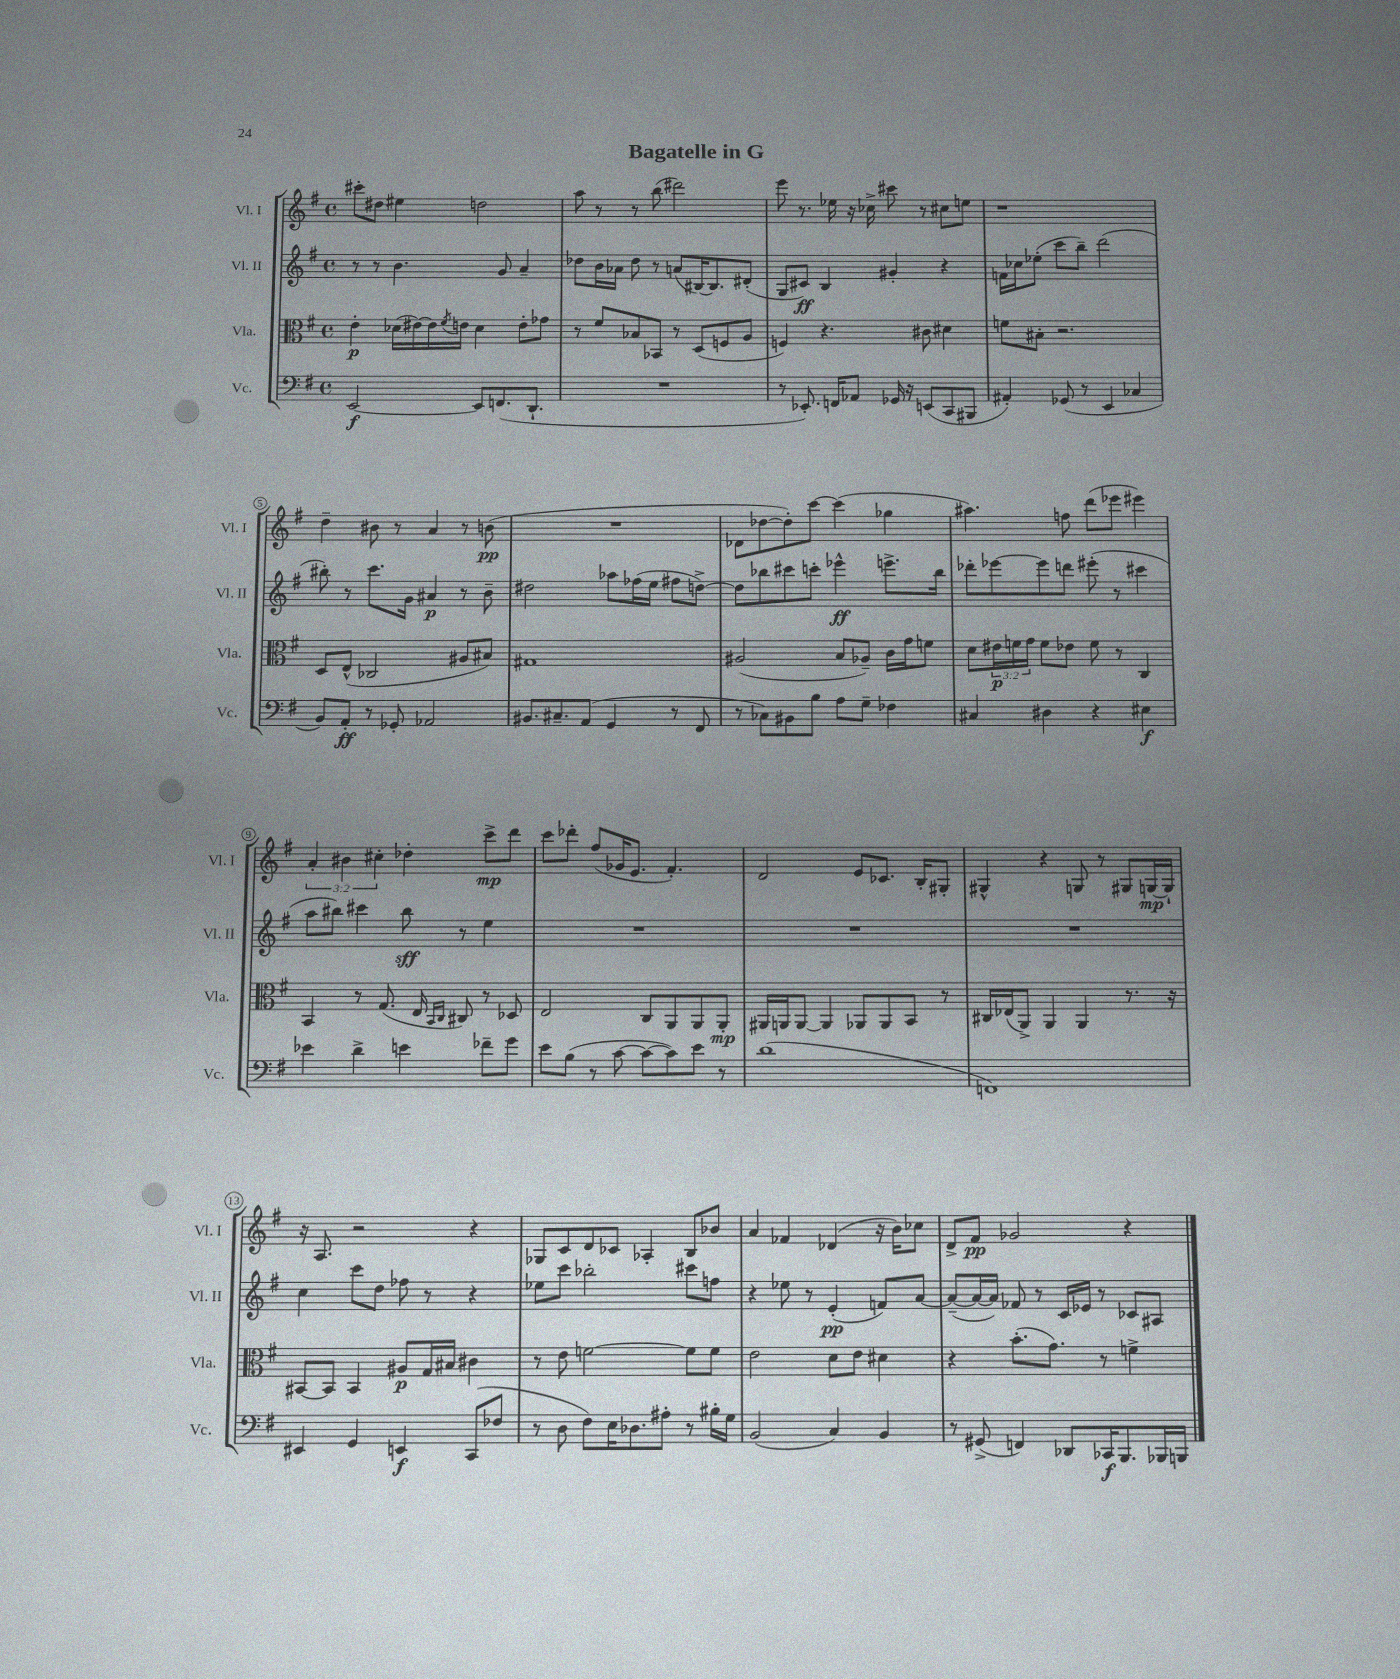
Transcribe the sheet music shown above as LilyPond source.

\header { title = "Bagatelle in G" }
<<
\new StaffGroup <<
\new Staff = "s0" \with { instrumentName = "Vl. I" shortInstrumentName = "Vl. I" } {
    \clef treble \key g \major \defaultTimeSignature \time 4/4 \override Staff.TupletNumber.text = #tuplet-number::calc-fraction-text
    cis'''8-. dis''8 eis''4 d''2 |
    a''8 r8 r8 b''8( dis'''2) |
    e'''8 r8. ees''16 r16 ces''16-> cis'''8 r8 cis''8 e''8 |
    r1 |
    d''4-- bis'8 r8 a'4 r8 b'8\pp( |
    R1 |
    des'8 des''8~ des''8-.) c'''8~ c'''4( ges''4 |
    ais''4.) f''8 d'''8( ees'''8 eis'''4) |
    \tuplet 3/2 { a'4-. bis'4 cis''4-. } des''4-. c'''8->\mp d'''8 |
    c'''8 des'''8-. fis''8( ges'16 e'8. fis'4.-.) |
    d'2 e'8 ces'8. b16-. gis8-. |
    gis4-^ r4 g8 r8 gis8 g16~\mp g16-! |
    r16 a8. r2 r4 |
    ges8 c'8 d'8 ces'8 aes4-. b8 bes'8 |
    a'4 fes'4 des'4( r16 b'16) ces''8 |
    d'8-> fis'8\pp ges'2 r4 \bar "|." |
}
\new Staff = "s1" \with { instrumentName = "Vl. II" shortInstrumentName = "Vl. II" } {
    \clef treble \key g \major \defaultTimeSignature \time 4/4
    r8 r8 b'4. g'8 a'4-- |
    des''8 b'16 aes'16 des''8 r8 a'8( bis16~) bis8. dis'8-.( |
    g8 cis'8\ff) b4 gis'4-. r4 |
    f'16 ces''16 ees''8-.( c'''8 b''8--) d'''2( |
    bis''8-.) r8 c'''8. g'16 ais'4\p r8 b'8-- |
    dis''2 aes''8 fes''16( e''16 fis''8 d''8~->) |
    d''8 bes''8 cis'''8 c'''8-. ees'''4-^\ff e'''8.-> bes''16 |
    des'''8-. ees'''8~ ees'''8 d'''8 eis'''8-.( r8 cis'''4 |
    a''8 bis''8) cis'''4 bis''8\sff r8 e''4 |
    R1 |
    R1 |
    R1 |
    c''4 c'''8 d''8 fes''8 r8 r4 |
    ees''8 c'''8 bes''2-. cis'''8 f''8 |
    r4 ees''8 r8 e'4-.\pp( f'8) a'8~ |
    a'8~--( a'16~ a'16) fes'8 r8 c'16 ees'16 r8 ces'8 ais8 \bar "|." |
}
\new Staff = "s2" \with { instrumentName = "Vla." shortInstrumentName = "Vla." } {
    \clef alto \key g \major \defaultTimeSignature \time 4/4 \override Staff.TupletNumber.text = #tuplet-number::calc-fraction-text
    e'4-.\p des'16( eis'16~) eis'16 \acciaccatura { fis'8 } e'16 des'4 e'8-. ges'8 |
    r8 fis'8 bes8 bes,8 r8 d8( f8 a8 |
    f4) r4. cis'8 dis'4 |
    f'8 bis8-. r2. |
    d8 e8-^( ces2 ais8 bis8) |
    gis1 |
    ais2( b8 aes8--) c'16 g'16 f'8 |
    d'8 \tuplet 3/2 { eis'16\p f'16 g'16 } f'8 ees'8 f'8 r8 c4 |
    b,4 r8 g8.( e16 \grace { b,16 c16 } cis8) r8 des8 |
    e2 c8 a,8 a,8 a,8-.\mp |
    ais,16 a,16 a,8~ a,4 aes,8 aes,8 b,8 r8 |
    cis16 ees16( a,8->) a,4 a,4 r8. r16 |
    bis,8~ bis,8 bis,4 ais8\p g16 bis16 cis'4 |
    r8 e'8 f'2~ f'8 f'8 |
    e'2 d'8 e'8 dis'4 |
    r4 b'8.-.( g'8.) r8 f'4-> \bar "|." |
}
\new Staff = "s3" \with { instrumentName = "Vc." shortInstrumentName = "Vc." } {
    \clef bass \key g \major \defaultTimeSignature \time 4/4
    e,2~\f e,8 f,8.( d,8.-! |
    R1 |
    r8 ees,8.-.) f,16 aes,8 ges,16 r16 e,8( c,8 bis,,8 |
    ais,4-.) ges,8( r8 e,4 ces4 |
    b,8) a,8-.\ff r8 ges,8-. aes,2 |
    bis,8. cis8.-- a,8( g,4 r8 fis,8 |
    r8 ces8) bis,8 b8 a8 g8-- fes4 |
    cis4 dis4 r4 eis4\f |
    ees'4 d'4-> e'4 fes'8-- g'8 |
    e'8 b8( r8 c'8~ c'8~ c'8) e'8 r8 |
    d'1( |
    f,1) |
    eis,4 g,4 e,4\f c,8( fes8 |
    r8 d8 fis8) e16 des8. ais8-. r8 bis16-. g16 |
    b,2( c4) b,4 |
    r8 gis,8->( f,4) des,8 ces,16\f b,,8. bes,,16 b,,16 \bar "|." |
}
>>
>>
\layout { \context { \Score \override BarNumber.stencil = #(make-stencil-circler 0.1 0.3 ly:text-interface::print) } }
